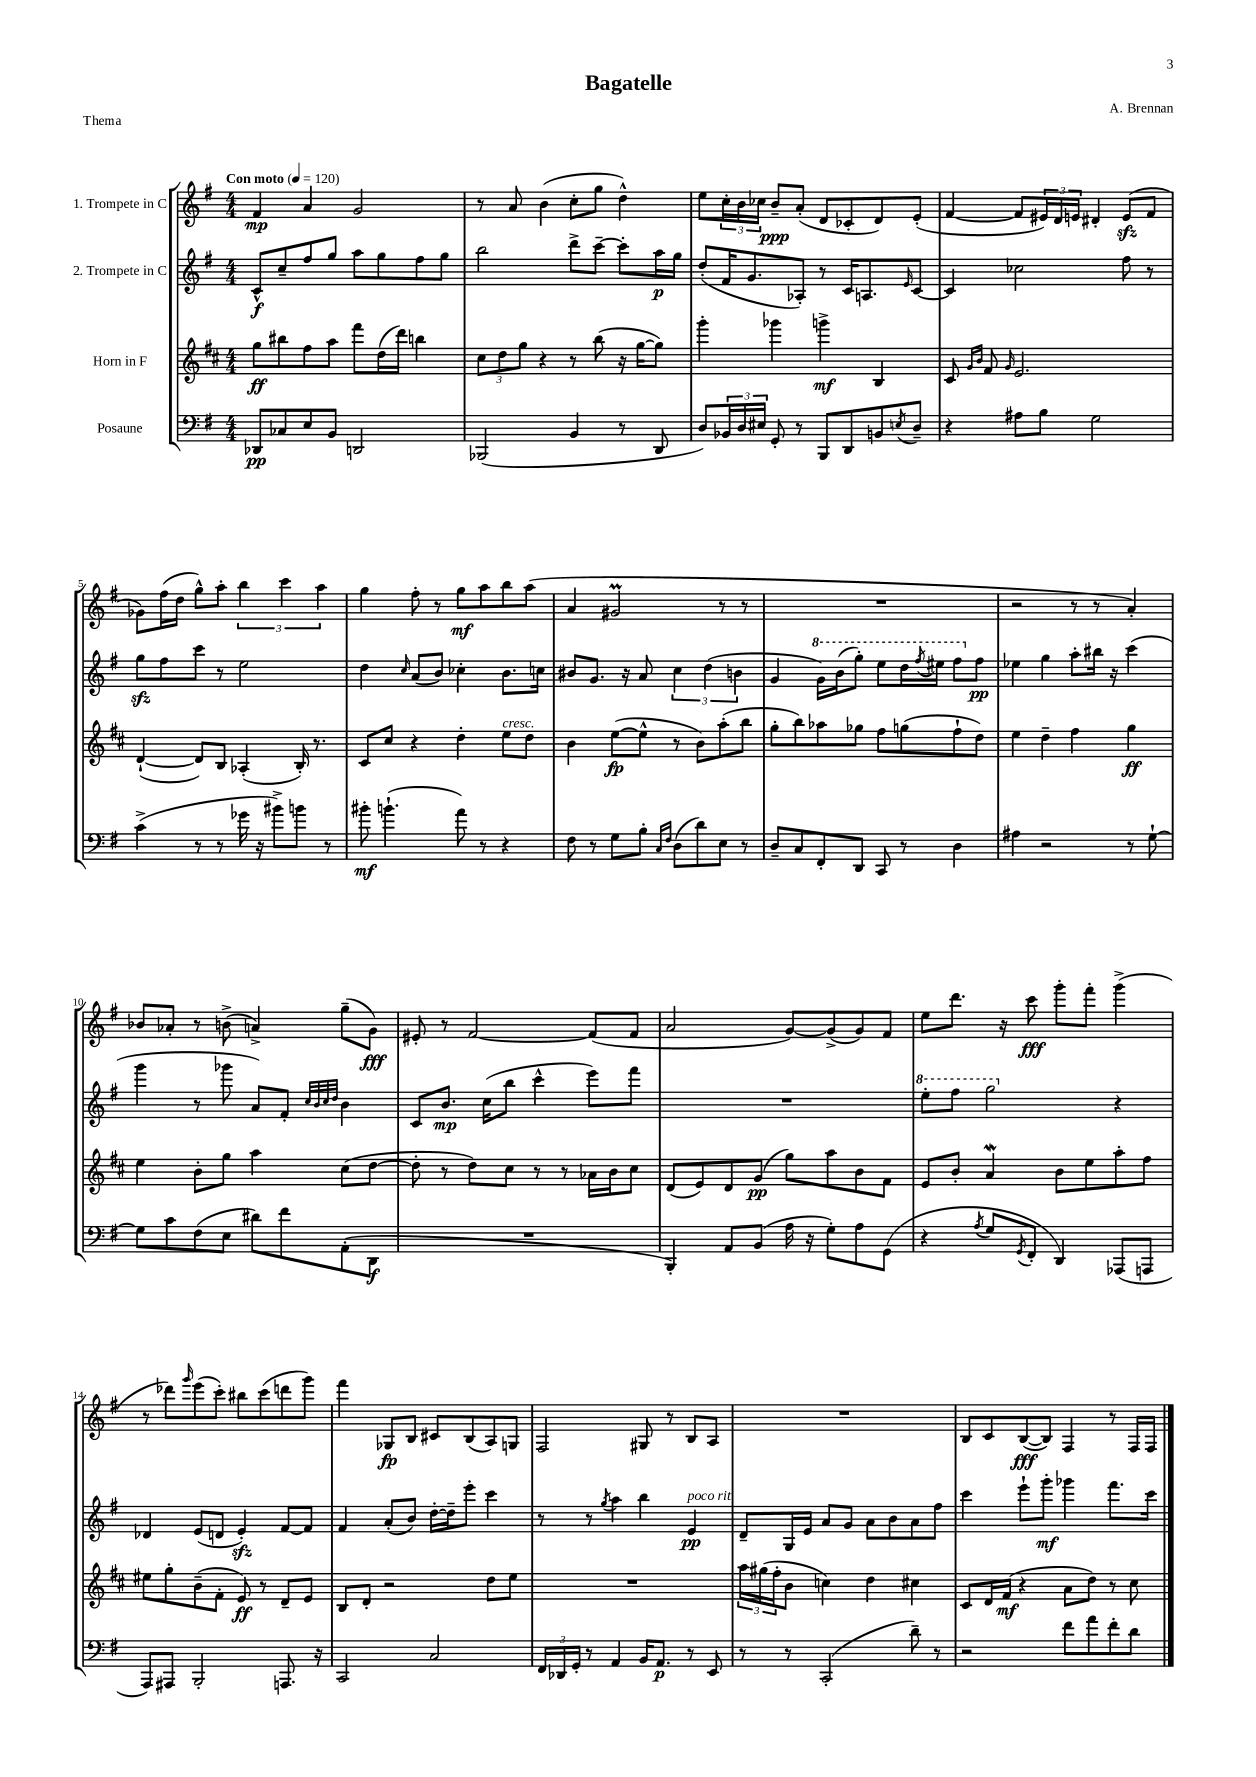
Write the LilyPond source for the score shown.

\header { title = "Bagatelle" composer = "A. Brennan" piece = "Thema" }
<<
\new StaffGroup <<
\new Staff = "s0" \with { instrumentName = "1. Trompete in C" } {
    \clef treble \key g \major \numericTimeSignature \time 4/4 \tempo "Con moto" 4 = 120
    fis'4\mp a'4 g'2 |
    r8 a'8 b'4( c''8-. g''8 d''4-^) |
    e''8 \tuplet 3/2 { c''16-. b'16 ces''16 } b'8--\ppp a'8-.( d'8 ces'8-. d'8) e'8-.( |
    fis'4~ fis'8 \tuplet 3/2 { eis'16) d'16 e'16 } dis'4-. e'8\sfz( fis'8 |
    ges'8) fis''16( d''16 g''8-^) a''8-. \tuplet 3/2 { b''4 c'''4 a''4 } |
    g''4 fis''8-. r8 g''8\mf a''8 b''8 a''8( |
    a'4 gis'2\prall r8 r8 |
    R1 |
    r2 r8 r8 a'4-.) |
    bes'8 aes'8-. r8 b'8->( a'4->) g''8--( g'8\fff) |
    eis'8-. r8 fis'2~ fis'8( fis'8 |
    a'2 g'8~) g'8->( g'8) fis'8 |
    e''8 d'''8. r16 c'''8\fff g'''8-. fis'''8-. g'''4->( |
    r8 des'''8) \grace { g'''16 } e'''8( c'''8-.) bis''8 c'''8( d'''8 g'''8) |
    fis'''4 ges8\fp b8 cis'8 b8( a8) g8 |
    fis2 gis8 r8 b8 a8 |
    R1 |
    b8 c'8 b8~\fff( b8) fis4 r8 fis16 fis16 \bar "|." |
}
\new Staff = "s1" \with { instrumentName = "2. Trompete in C" } {
    \clef treble \key g \major \numericTimeSignature \time 4/4
    c'8-^\f c''8-- fis''8 g''8 a''8 g''8 fis''8 g''8 |
    b''2 d'''8-> c'''8~-- c'''8-. a''16\p g''16 |
    d''8-.( fis'16 g'8. aes8-.) r8 c'16 a8. \grace { e'16 } c'8~ |
    c'4 ces''2 fis''8 r8 |
    g''8\sfz fis''8 c'''8 r8 e''2 |
    d''4 \grace { c''16 } a'8( b'8) ces''4-. b'8. c''16 |
    bis'8 g'8. r16 a'8 \tuplet 3/2 { c''4 d''4( b'4 } |
    g'4 \ottava #1 g''16) b''16( g'''8-.) e'''8 d'''16 \acciaccatura { fis'''8 } eis'''16 fis'''8 \ottava #0 fis''8\pp |
    ees''4 g''4 a''8-. bis''16 r16 c'''4( |
    g'''4 r8 ges'''8 a'8) fis'8-. \grace { c''32 b'32 c''32 d''32 } b'4 |
    c'8 b'8.\mp c''16( b''8 c'''4-^ e'''8) fis'''8 |
    R1 |
    \ottava #1 e'''8-. fis'''8 g'''2 \ottava #0 r4 |
    des'4 e'8( d'8 e'4-.\sfz) fis'8~ fis'8 |
    fis'4 a'8-.( b'8) d''16~-. d''16-- e'''8-. c'''4 |
    r8 r8 \acciaccatura { g''8 } a''4 b''4 e'4\pp^\markup { \italic "poco rit." } |
    d'8-- g16 e'16 a'8 g'8 a'8 b'8 a'8 fis''8 |
    c'''4 e'''8-! g'''8-.\mf ges'''4 fis'''8. c'''16 \bar "|." |
}
\new Staff = "s2" \with { instrumentName = "Horn in F" } {
    \clef treble \key d \major \numericTimeSignature \time 4/4
    g''8\ff bis''8 fis''8 a''8 fis'''8 d''16( d'''16) b''4 |
    \tuplet 3/2 { cis''8 d''8 g''8 } r4 r8 b''8( r16 g''16~ g''8) |
    g'''4-. ges'''4 g'''4->\mf b4 |
    cis'8 \grace { g'16 b'16 } fis'8 \grace { g'16 } e'2. |
    d'4~-!( d'8) b8 aes4-.( b16-.) r8. |
    cis'8 cis''8 r4 d''4-. e''8^\markup { \italic "cresc." } d''8 |
    b'4 e''8~\fp( e''8-^ r8 b'8) a''8-.( b''8 |
    g''8-. b''8) aes''8 ges''8 fis''8 g''8( fis''8-! d''8) |
    e''4 d''4-- fis''4 g''4\ff |
    e''4 b'8-. g''8 a''4 cis''8( d''8~ |
    d''8-. r8 d''8) cis''8 r8 r8 aes'16 b'16 cis''8 |
    d'8( e'8) d'8 g'8\pp( g''8) a''8 b'8 fis'8 |
    e'8 b'8-. a'4\mordent b'8 e''8 a''8-. fis''8 |
    eis''8 g''8-. b'8--( fis'8-. e'8\ff) r8 d'8-- e'8 |
    b8 d'8-. r2 d''8 e''8 |
    R1 |
    \tuplet 3/2 { a''16 gis''16( fis''16-. } b'8 c''4) d''4 cis''4 |
    cis'8 d'16 fis'16\mf( r4 a'8 d''8) r8 cis''8 \bar "|." |
}
\new Staff = "s3" \with { instrumentName = "Posaune" } {
    \clef bass \key g \major \numericTimeSignature \time 4/4
    des,8\pp ces8 e8 b,8 d,2 |
    bes,,2( b,4 r8 d,8 |
    d8) \tuplet 3/2 { bes,16 d16 eis16 } g,8-. r8 b,,8 d,8 b,8 \acciaccatura { e8 } d8-- |
    r4 ais8 b8 g2 |
    c'4->( r8 r8 ges'16 r16 bis'8->) b'8 r8 |
    bis'8-.\mf b'4.-!( a'8) r8 r4 |
    fis8 r8 g8 b8-. \grace { c16 fis16 } d8( d'8) e8 r8 |
    d8-- c8 fis,8-. d,8 c,8 r8 d4 |
    ais4 r2 r8 g8~-! |
    g8 c'8 fis8( e8 dis'8) fis'8 a,8-.( d,8\f |
    R1 |
    b,,4-.) a,8 b,8( a16 r16 g8-.) a8 g,8( |
    r4 \acciaccatura { a8 } g8 \acciaccatura { g,8 } fis,8-. d,4) aes,,8( a,,8 |
    a,,8) ais,,8 b,,2-. a,,8. r16 |
    c,2 c2 |
    \tuplet 3/2 { fis,16 des,16 g,16-. } r8 a,4 b,16 a,8.\p r8 e,8 |
    r8 r8 c,2-.( d'8--) r8 |
    r2 fis'8 a'8 fis'8-. d'8 \bar "|." |
}
>>
>>
